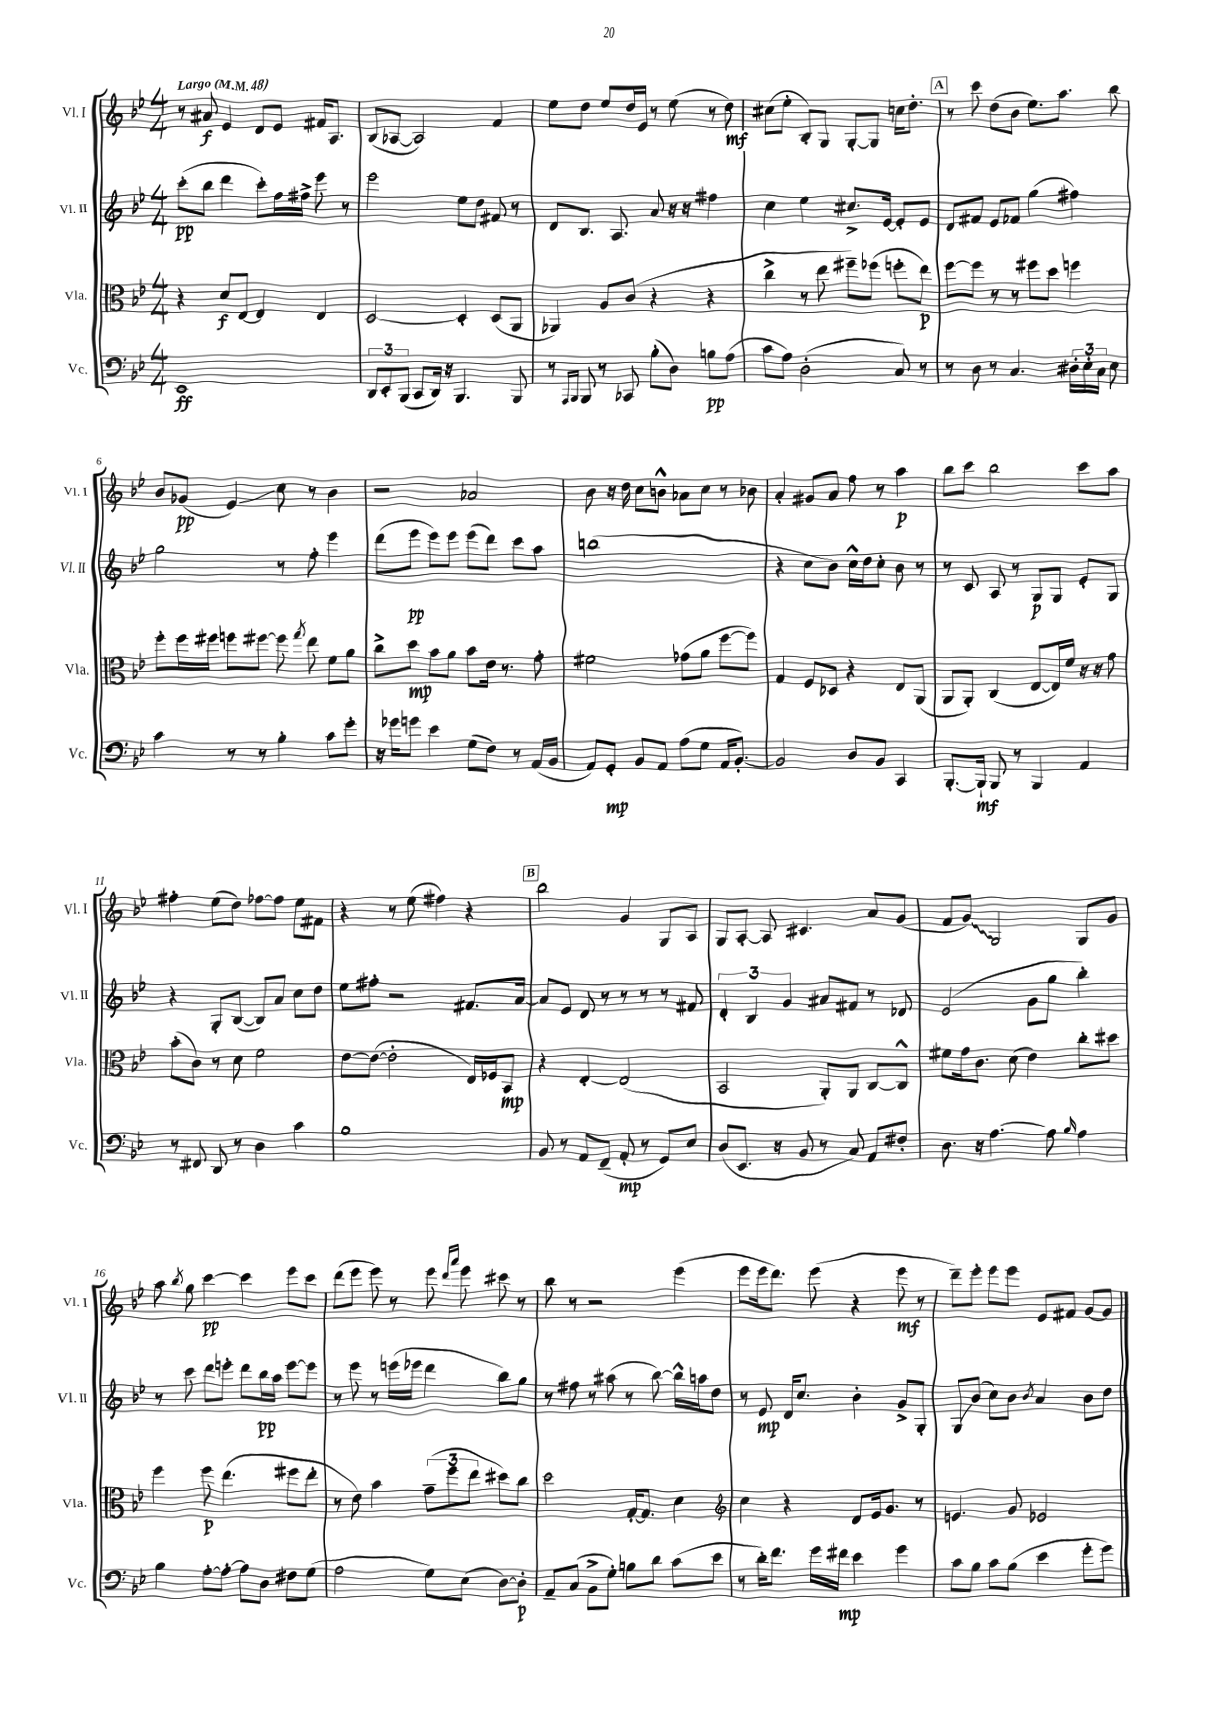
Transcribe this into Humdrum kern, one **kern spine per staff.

**kern	**kern	**kern	**kern
*staff4	*staff3	*staff2	*staff1
*clefF4	*clefC3	*clefG2	*clefG2
*k[b-e-]	*k[b-e-]	*k[b-e-]	*k[b-e-]
*M4/4	*M4/4	*M4/4	*M4/4
*MM48	*MM48	*MM48	*MM48
1EE-	4r	(8ccc'	8r
.	.	8bb-	8a#
.	8d	4ddd	4e-
.	[8E-	.	.
.	4E-]	8ccc')	8d
.	.	16ff	8e-
.	.	16ff#^	.
.	4E-	8eee-	16f#
.	.	.	8.A
.	.	8r	.
=	=	=	=
12DD	[2D	2eee-	(8B-
12EE-'	.	.	.
.	.	.	[8A-
(12BBB-	.	.	.
8CC	.	.	2A-])
16DD)	.	.	.
16r	.	.	.
4.BBB-	4D']	8ee-	.
.	.	8dd	.
.	(8D	8f#	4f
8BBB-	8AA	8r	.
=	=	=	=
8r	4AA-)	8d	8ee-
16qqAAA	.	.	.
16qqBBB-	.	.	.
8BBB-	.	8.B-	8dd
8r	8A	.	8ee-
.	.	8.A	.
8CC-	(8c	.	16dd
.	.	.	16e-
(8B-'	4r	8a	8r
8D)	.	16r	(8ee-
.	.	16r	.
8B	4r	4ff#	8r
(8A	.	.	8dd)
=	=	=	=
8c	4cc^	4cc	(8cc#
8A)	.	.	8ee-'
(2D'	8r	4ee-	8B-')
.	8ee-	.	8G
.	8ff#~)	8.cc#^	[8G'
.	(8ff-	.	8G]
.	.	[16e-	.
8C)	8ff'	8e-']	16cc
.	.	.	8.dd'
8r	8ee-)	8e-	.
=	=	=	=
8r	[8ff	8d	8r
8D	8ff]	8f#	8ccc
8r	8r	8e-	(8dd
4.C	8r	8f-	8b-
.	8ff#	(4gg	8.ee-)
.	8dd	.	.
.	.	.	8.aa
24D#'	4ff	4ff#)	.
24E-'	.	.	.
24C	.	.	.
8E-	.	.	8bb-
=	=	=	=
4c	8ff'	2gg	8b-
.	16ff	.	(8g-
.	16ff#	.	.
8r	8ff	.	4e-)
8r	[8ff#	.	.
4B-'	8ff#]	8r	8cc
.	8qgg	.	.
.	8ee-	8ff'	8r
8c	8f	4eee-	4b-
8g'	8a	.	.
=	=	=	=
16r	8cc^	(8ddd	2r
16g-	.	.	.
8g	8dd	8eee-	.
4e-	8b-	8eee-)	.
.	8a	8eee-	.
(8G	8b-	(8eee-	2a-
8F)	16e-	8ddd)	.
.	8.r	.	.
8r	.	8ccc	.
(16AA	8g'	8aa	.
16BB-	.	.	.
=	=	=	=
8AA)	2f#	(1bb	8b-
8GG'	.	.	16r
.	.	.	16dd
8BB-	.	.	8cc
8AA	.	.	8b^^
(8A	(8g-	.	8a-
8G	8a	.	8cc
16AA	[8ff	.	8r
[8.BB-')	.	.	.
.	8ff])	.	8b-
=	=	=	=
2BB-]	4G	4r	4a'
.	8F	8cc	8g#
.	8D-	8b-)	8a
8D	4r	16cc^^	8ff
.	.	16dd	.
8BB-	.	8cc'	8r
4CC	8E-	8b-	4aa
.	(8AA	8r	.
=	=	=	=
[8.BBB-'	8AA	8r	8bb-
.	8AA')	8c	8ccc
16BBB-`]	.	.	.
8BBB-	(4C	8A	2bb-
8r	.	8r	.
4BBB-	[8E-	8G	.
.	16E-])	8G	.
.	16f	.	.
4AA	16r	8e-'	8ccc
.	16r	.	.
.	8g	8G	8aa
=	=	=	=
8r	(8b-'	4r	4ff#'
8FF#	8c)	.	.
8DD	8r	8G'	(8ee-
8r	8d	([8B-	8dd)
4D	2f	8B-])	[8ff-
.	.	8a	8ff-]
4c	.	8cc	8ee-
.	.	8dd	8f#
=	=	=	=
1B-	[8e-	8ee-	4r
.	(8e-_	8ff#'	.
.	2e-']	2r	8r
.	.	.	(8ee-
.	.	.	4ff#)
.	16E-)	8.f#	4r
.	16F-	.	.
.	8BB-	.	.
.	.	[16a	.
=	=	=	=
8BB-	4r	8a]	2bb-
8r	.	8e-	.
8AA	[4E-'	8d	.
(8FF~	.	8r	.
8AA'	(2E-]	8r	4g
8r	.	8r	.
8GG)	.	8r	8G
8E-	.	8f#	8A
=	=	=	=
(8D	2BB-	6d'	8G
8.EE-	.	.	[8A'
.	.	6B-	.
.	.	.	8A]
16r	.	.	.
.	.	6g	.
8BB-	.	.	4.c#
8r	8AA')	8a#	.
8C)	8AA	8f#	.
8AA	[8C	8r	8a
8F#'	8C^^]	8d-	(8g
=	=	=	=
8.D	8f#	(2e-	8f
.	16g	.	8g)
16r	8.c	.	.
[4.A	.	.	2G
.	(8d	.	.
.	4e-)	8g	.
8A]	.	8gg	.
16qqB-	.	.	.
4A	8cc'	4bb-')	8G
.	8dd#	.	8g
=	=	=	=
4B-	4ff	8r	8aa
.	.	.	8qbb-
.	.	8ccc	8gg
[8A'	8ff	8ddd	[4ccc
8A'_	(4.ee-	8eee'	.
8A]	.	8ddd	4ccc]
8D	.	16bb-	.
.	.	16aa	.
8F#	8ff#	[8eee	8eee-
(8G	8ee-'	8eee]	8ccc
=	=	=	=
2A	8r	8r	(8ddd
.	8e-)	8eee-	8eee-
.	4b-	8r	8eee-)
.	.	(16eee	8r
.	.	16eee-	.
8G)	(12g~	4ddd	8eee-
.	12ff	.	.
.	.	.	16qqddd
.	.	.	16qqaaa
(8E-	.	.	8eee-
.	12ee-	.	.
[8D)	8dd#)	8bb-)	8ccc#
8D']	8cc	8gg	8r
=	=	=	=
8AA~	2dd	8r	8bb-
(8C	.	8ff#	8r
8BB-^	.	8r	2r
8G')	.	(8aa#	.
8B	[16G'	8r	.
.	8.G]	.	.
8d	.	[8bb-)	.
(8c	4d	16bb-^^]	(4eee-
.	.	16aa	.
8e-	.	8dd	.
=	=	=	=
*	*clefG2	*	*
8r	4cc	8r	8eee-
16d')	.	8e-	16eee-
8.f	.	.	8.ddd)
.	4r	16d	.
.	.	8.cc	.
16g	.	.	(8eee-
16f#	.	.	.
4e-	8d	4b-'	4r
.	16e-	.	.
.	8.g	.	.
4g	.	8g^	8eee-
.	8r	8G'	8r
=	=	=	=
8c	4.e	8G	8ddd~)
8B-	.	(8b-	8eee-'
8c	.	8cc)	8eee-
(8B-	8g	8b-	8eee-
.	.	8qb-	.
4e-	2e-	4a	8e-
.	.	.	8f#
8g'	.	8b-	[8g
8g)	.	8dd	8g]
==	==	==	==
*-	*-	*-	*-
